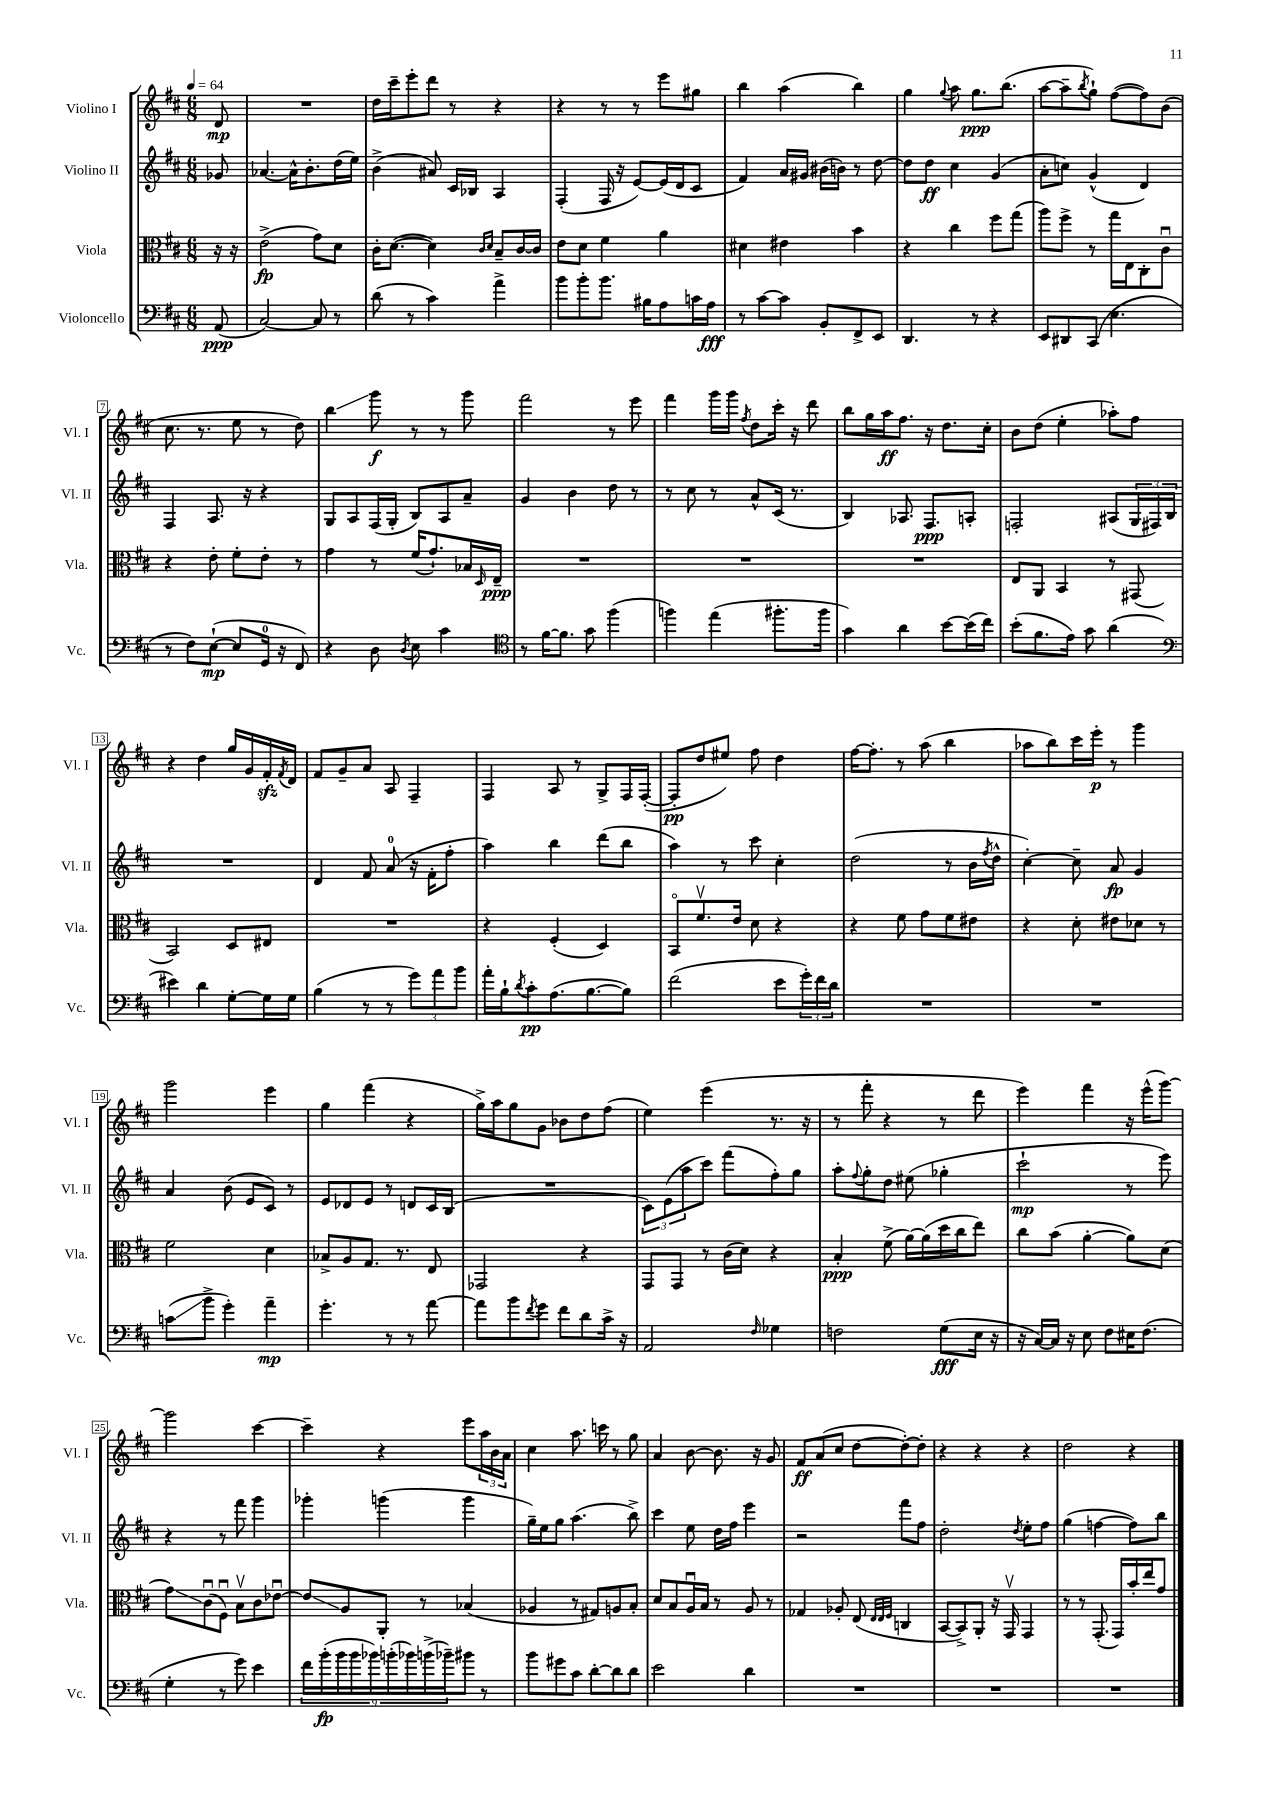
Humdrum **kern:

**kern	**kern	**kern	**kern
*staff4	*staff3	*staff2	*staff1
*clefF4	*clefC3	*clefG2	*clefG2
*k[f#c#]	*k[f#c#]	*k[f#c#]	*k[f#c#]
*M6/8	*M6/8	*M6/8	*M6/8
*MM64	*MM64	*MM64	*MM64
(8AA	16r	8g-	8d
.	16r	.	.
=	=	=	=
[2C#)	(2e^	[4.a-	2.r
.	.	16a-^^]	.
.	.	8.b'	.
8C#]	8g)	.	.
8r	8d	(16dd	.
.	.	16ee)	.
=	=	=	=
(8d	16c#'	(4b^	16dd
.	([8.d	.	16ccc#~
8r	.	.	8eee'
4c#)	4d])	8a#)	8ddd
.	.	16c#	8r
.	.	16B-	.
.	16qqc#	.	.
.	16qqd	.	.
4a^	8B~	4A	4r
.	[16c#	.	.
.	16c#]	.	.
=	=	=	=
8b	8e	(4F#'	4r
8b'	8d	.	.
8.b	4f#	16F#	8r
.	.	16r	.
.	.	[8e)	8r
16B#	.	.	.
8A	4a	(16e]	8eee
.	.	16d	.
16c	.	8c#	8gg#
16A	.	.	.
=	=	=	=
8r	4d#	4f#)	4bb
[8c#	.	.	.
8c#]	4e#	16a	(4aa
.	.	16g#	.
8BB'	.	(16b#	.
.	.	16b)	.
8FF#^	4b	8r	4bb)
8EE	.	[8dd	.
=	=	=	=
4.DD	4r	8dd]	4gg
.	.	8dd	.
.	.	.	8qqgg
.	4cc#	4cc#	8aa
8r	.	.	8.gg
4r	8ff#	(4g	.
.	.	.	(8.bb
.	(8gg	.	.
=	=	=	=
8EE	8aa)	8a'	[8aa
8DD#	8ff#^	8cc)	8aa~]
.	.	.	8qbb
(8CC#	8r	(4g^^	8gg`)
4.E	16gg	.	([8ff#
.	16E	.	.
.	8C#'	4d)	8ff#])
.	8c#u	.	(8b
=	=	=	=
8r	4r	4F#	8.cc#
8F#)	.	.	.
.	.	.	8.r
([8E`	8e'	8.A	.
8E]	8f#'	.	8ee
.	.	16r	.
16GG	8e'	4r	8r
16r	.	.	.
8FF#)	8r	.	8dd)
=	=	=	=
4r	4g	8G	4bb
.	.	8A	.
8D	8r	(16F#	8ggg
.	.	16G'	.
8qD	.	.	.
8E	(16f#	8B)	8r
.	8.g`)	.	.
4c#	.	8A	8r
.	16B-	8a~	8ggg
.	16qqD	.	.
.	16E~	.	.
=	=	=	=
*clefC4	*	*	*
8r	2.r	4g	2fff#
[16f#	.	.	.
8.f#]	.	.	.
.	.	4b	.
8g	.	.	.
(4ff#	.	8dd	8r
.	.	8r	8eee
=	=	=	=
4ff)	2.r	8r	4fff#
.	.	8cc#	.
(4ee	.	8r	16ggg
.	.	.	16ggg
.	.	.	8qff#
.	.	8a^^	8dd
8.ff#'	.	(16c#	16ccc#'
.	.	8.r	16r
.	.	.	8ddd
16ff#	.	.	.
=	=	=	=
4g)	2.r	4B)	8bb
.	.	.	16gg
.	.	.	16aa
4a	.	8.A-	8.ff#
.	.	8.F#	16r
[8b	.	.	8.dd
(16b]	.	8A'	.
16cc#)	.	.	16cc#'
=	=	=	=
(8b'	8E	2F'	8b
8.f#	8AA	.	(8dd
.	4BB	.	4ee'
16e)	.	.	.
8g	.	.	.
(4a	8r	(8A#	8aa-')
.	(8GG#	24G	8ff#
.	.	24F#)	.
.	.	24B	.
=	=	=	=
*clefF4	*	*	*
4e#)	2BB)	2.r	4r
4d	.	.	4dd
[8G'	8D	.	16gg
.	.	.	16g
16G]	8E#	.	16f#'
.	.	.	8qf#
16G	.	.	16d
=	=	=	=
(4B	2.r	4d	8f#
.	.	.	8g~
8r	.	8f#	8a
8r	.	(8a	8A
12g)	.	16r	4F#~
.	.	16f#'	.
12a	.	.	.
.	.	8ff#'	.
12b	.	.	.
=	=	=	=
16a'	4r	4aa)	4F#
16B`	.	.	.
8qd	.	.	.
8c#'	.	.	.
(8.A	(4F#'	4bb	8A
.	.	.	8r
[8.B	.	.	.
.	4D)	(8ddd	8G^
8B])	.	8bb	16F#
.	.	.	([16F#'
=	=	=	=
(2f#	8BBo	4aa)	8F#']
.	8.f#v	.	8dd
.	.	8r	8ee#)
.	16e	.	.
.	8d	8ccc#	8ff#
8e	4r	4cc#'	4dd
24g')	.	.	.
24f#	.	.	.
24d	.	.	.
=	=	=	=
2.r	4r	(2dd	[16ff#
.	.	.	8.ff#']
.	8f#	.	8r
.	8g	.	(8aa
.	8f#	8r	4bb
.	8e#	16b	.
.	.	8qff#	.
.	.	16dd^^	.
=	=	=	=
2.r	4r	[4cc#')	8aa-
.	.	.	8bb)
.	8d'	8cc#~]	16ccc#
.	.	.	16eee'
.	8e#	8a	8r
.	8d-	4g	4ggg
.	8r	.	.
=	=	=	=
(8c	2f#	4a	2ggg
8b^	.	.	.
4g')	.	(8b	.
.	.	8e	.
4a~	4d	8c#)	4eee
.	.	8r	.
=	=	=	=
4.g'	8B-^	8e	4gg
.	8A	8d-	.
.	8.G	8e	(4fff#
8r	.	8r	.
.	8.r	.	.
8r	.	8d	4r
[8a	8E	16c#	.
.	.	(16B	.
=	=	=	=
8a]	2GG-	2.r	16gg^)
.	.	.	16aa
8b	.	.	8gg
8qf#	.	.	.
8g	.	.	8g
8f#	.	.	8b-
8d	4r	.	8dd
16c#^	.	.	(8ff#
16r	.	.	.
=	=	=	=
2AA	8GG	12c#)	4ee)
.	.	(12e	.
.	8GG	.	.
.	.	12aa	.
.	8r	8ccc#)	(4eee
.	(16c#	(8fff#	.
.	16d)	.	.
16qqF#	.	.	.
4G-	4r	8ff#')	8.r
.	.	8gg	.
.	.	.	16r
=	=	=	=
2F	4B'	8aa'	8r
.	.	8qqff#	.
.	.	8gg'	8fff#'
.	(8f#^	8dd	4r
.	[16a)	(8ee#	.
.	(16a]	.	.
(8G	16dd	4gg-'	8r
.	16cc#	.	.
16E	8ee)	.	8ddd
16r	.	.	.
=	=	=	=
16r	8cc#	2ccc#`	4eee)
[16C#)	.	.	.
16C#]	(8b	.	.
16r	.	.	.
8E	[4a'	.	4fff#
8F#	.	.	.
16E#	8a])	8r	16r
(8.F#	.	.	(16eee^^
.	(8d	8eee)	[8ggg)
=	=	=	=
4G'	8g)	4r	2ggg]
.	(8c#u	.	.
8r	8F#u)	8r	.
8g)	8Bv	8fff#	.
4e	8c#	4ggg	[4ccc#
.	[8e-u	.	.
=	=	=	=
18f#	8e-]	4ggg-'	4ccc#~]
(18b'	.	.	.
18b	.	.	.
.	8A	.	.
18b	.	.	.
18b-)	.	.	.
.	8AA'	(4ggg	4r
(18b'	.	.	.
18b-)	.	.	.
.	8r	.	.
(18b^	.	.	.
18b-~)	.	.	.
8b#	(4B-	4ggg	8eee
8r	.	.	24aa
.	.	.	24b
.	.	.	24a
=	=	=	=
8b	4A-	16gg~)	4cc#
.	.	16ee	.
8g#	.	8gg	.
8c#	8r	(4.aa	8.aa
[8d'	8G#)	.	.
.	.	.	16ccc
8d]	8A	.	8r
8d	8B'	8bb^)	8gg
=	=	=	=
2e	8d	4ccc#	4a
.	8B	.	.
.	16Au	8ee	[8b
.	16B	.	.
.	8r	16dd	8.b]
.	.	16ff#	.
4d	8A	4eee	.
.	.	.	16r
.	8r	.	8g
=	=	=	=
2.r	4G-	2r	8f#
.	.	.	(8a
.	8A-'	.	8cc#
.	(8E	.	[8dd
.	32qqE	.	.
.	32qqE	.	.
.	32qqF#	.	.
.	4C	8fff#	8dd'_)
.	.	8ff#	8dd']
=	=	=	=
2.r	[8BB	2dd'	4r
.	8BB^])	.	.
.	8AA'	.	4r
.	16r	.	.
.	16GGv	.	.
.	.	8qdd	.
.	4GG	8ee'	4r
.	.	8ff#	.
=	=	=	=
2.r	8r	(4gg	2dd
.	8r	.	.
.	(8.GG'	[4ff	.
.	16GG)	.	.
.	16b'	8ff])	4r
.	16ee	.	.
.	8g	8bb	.
==	==	==	==
*-	*-	*-	*-
